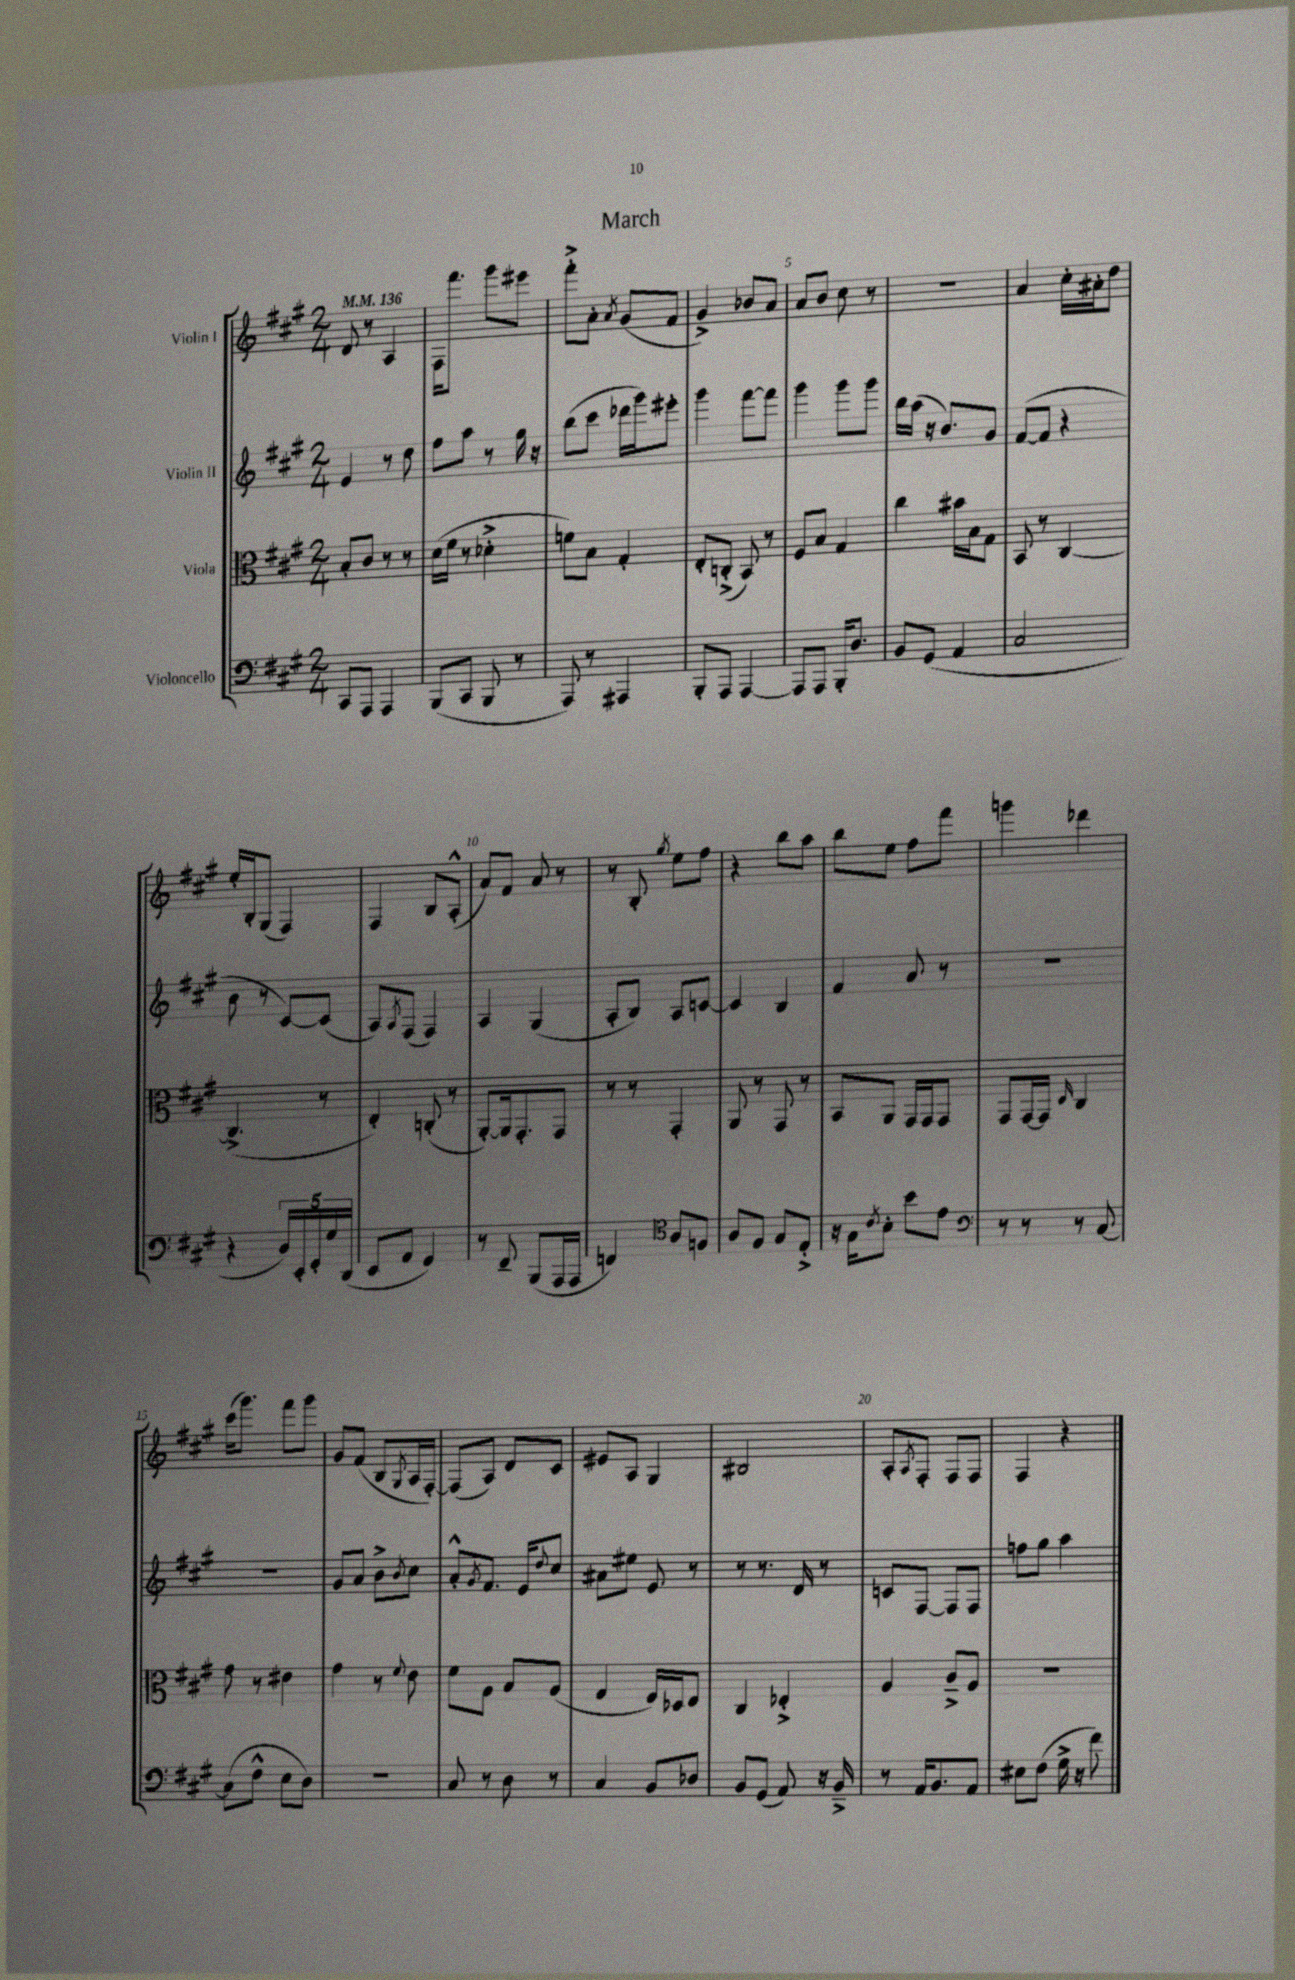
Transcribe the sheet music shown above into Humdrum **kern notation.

**kern	**kern	**kern	**kern
*staff4	*staff3	*staff2	*staff1
*clefF4	*clefC3	*clefG2	*clefG2
*k[f#c#g#]	*k[f#c#g#]	*k[f#c#g#]	*k[f#c#g#]
*M2/4	*M2/4	*M2/4	*M2/4
*MM136	*MM136	*MM136	*MM136
8CC#	8B'	4e	8d
8AAA	8c#	.	8r
4AAA	8r	8r	4A
.	8r	8dd	.
=	=	=	=
(8BBB	(16d	8ff#	16F#
.	16f#	.	8.fff#
8CC#	8r	8aa	.
8BBB	4d-'^	8r	8ggg#
8r	.	16gg#	8eee#
.	.	16r	.
=	=	=	=
8AAA)	8f)	(8bb	8fff#'^
8r	8B	8ccc#	8a'
.	.	.	8qa
4AAA#	4G#'	16ddd-	(8g#
.	.	16ggg#)	.
.	.	8eee#'	8f#
=	=	=	=
8BBB'	8E'	4ggg#	4g#^)
8AAA	(8C'^	.	.
[4AAA	8BB)	[8fff#	8b-
.	8r	8fff#]	8a
=	=	=	=
8AAA]	8F#	4ggg#	8a
8AAA	8B	.	8b
16BBB'	4G#	8ggg#	8cc#
8.D	.	.	.
.	.	8ggg#	8r
=	=	=	=
8BB	4cc#	16bb	2r
.	.	(16aa	.
(8GG#	.	16r	.
.	.	8.b)	.
4AA	16b#	.	.
.	16B	.	.
.	8G#	8g#	.
=	=	=	=
2C#	8BB	([8f#	4a
.	8r	8f#]	.
.	[4C#	4r	16cc#'
.	.	.	16a#'
.	.	.	8dd
=	=	=	=
4r	(4.C#^]	8b	16ee'
.	.	.	16B'
.	.	8r	(8G#
20D)	.	[8c#)	4F#)
20EE'	.	.	.
20GG#'	.	.	.
.	8r	(8c#]	.
20G#	.	.	.
(20DD	.	.	.
=	=	=	=
8EE	4E')	8A)	4F#
.	.	8qA	.
8AA	.	(8F#	.
4GG#)	(8C'	4F#)	8B
.	8r	.	(8A'^^
=	=	=	=
8r	[8AA')	4A	8a)
8FF#~	16AA]	.	8f#
.	8.GG#'	.	.
(8BBB	.	(4G#	8a
16AAA	8GG#	.	8r
16AAA	.	.	.
=	=	=	=
4FF)	8r	8A'	8r
.	8r	8B)	8B'
*clefC4	*	*	*
.	.	.	8qgg#
8A	4GG#'	8A	8ee
8F	.	[8c	8ff#
=	=	=	=
8A	8AA	4c]	4r
8F#	8r	.	.
8G#	8GG#	4B	8bb
8E'^	8r	.	8aa
=	=	=	=
16r	8BB	4f#	8bb
16G#	.	.	.
8qc#	.	.	.
8B'	8AA	.	8ee
8b	16GG#	8a	8ff#
.	16GG#	.	.
8e	8GG#	8r	8fff#
=	=	=	=
*clefF4	*	*	*
8r	8GG#	2r	4ggg
8r	[16GG#	.	.
.	16GG#]	.	.
.	16qqD	.	.
8r	4C#	.	4ddd-
[8C#	.	.	.
=	=	=	=
(8C#]	8g#	2r	(16ccc#
.	.	.	8.ggg#)
8F#^^	8r	.	.
8E	4e#	.	8fff#
8D)	.	.	8ggg#
=	=	=	=
2r	4g#	8g#	8g#
.	.	8a	(8f#
.	8r	8b^	8B
.	8qqf#	8qb	8qG#
.	8e	8cc#	16A
.	.	.	[16F#')
=	=	=	=
8C#	8f#	8a'^^	(8F#]
.	.	8qg#	.
8r	8A	8.f#	8A)
8D	8B	.	8d
.	.	16e	.
.	.	8qqdd	.
8r	(8A	8cc#	8c#
=	=	=	=
4C#	4G#	8a#	8e#
.	.	8ee#	8A
8BB	16F#)	8e	4G#
.	16D-	.	.
8D-	8E	8r	.
=	=	=	=
8BB	4C#	8r	2B#
(8GG#	.	8.r	.
8AA)	4E-'^	.	.
.	.	16d	.
16r	.	8r	.
16BB~^	.	.	.
=	=	=	=
8r	4A	8c	8A'
.	.	.	8qA
16AA	.	[8F#	8F#'
8.BB	.	.	.
.	8c#~^	8F#]	8F#
8AA	8A	8F#	8F#
=	=	=	=
8E#	2r	8ff	4F#
(8F#	.	8gg#	.
16G#^	.	4aa	4r
16r	.	.	.
8f#)	.	.	.
==	==	==	==
*-	*-	*-	*-
